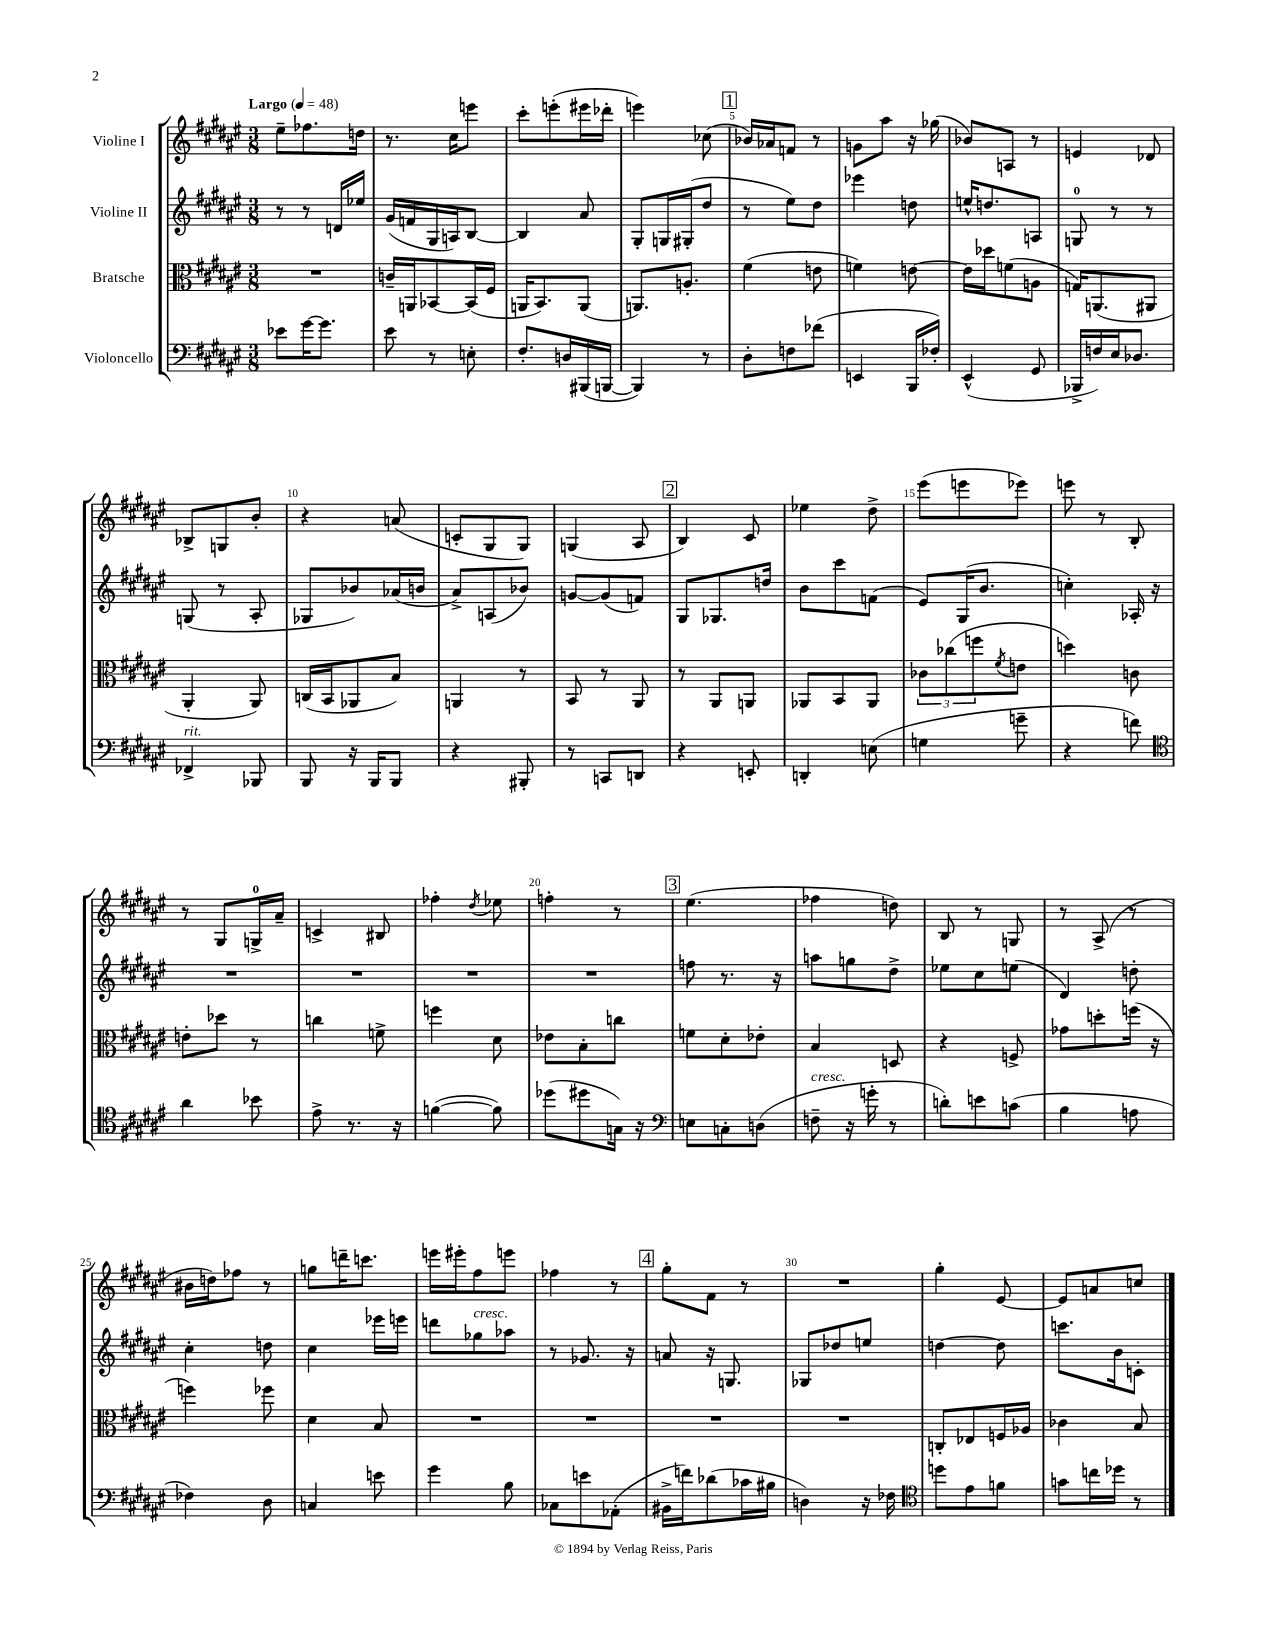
<<
\new StaffGroup <<
\new Staff = "s0" \with { instrumentName = "Violine I" } {
    \clef treble \key fis \major \numericTimeSignature \time 3/8 \tempo "Largo" 4 = 48
    eis''8-- fes''8. d''16 |
    r8. cis''16 e'''8 |
    cis'''8-. e'''8-.( eis'''16 des'''16-. |
    e'''4) ces''8( |
    \mark \markup { \box "1" } bes'16) aes'16 f'8 r8 |
    g'8 ais''8 r16 ges''16( |
    bes'8) a8 r8 |
    e'4 des'8 |
    bes8-> g8 b'8-. |
    r4 a'8( |
    c'8-. gis8 gis8) |
    g4( ais8 |
    \mark \markup { \box "2" } b4) cis'8 |
    ees''4 dis''8-> |
    eis'''8( e'''8 ees'''8) |
    e'''8 r8 b8-. |
    r8 gis8 g16-0-> ais'16-- |
    c'4-> bis8 |
    fes''4-. \acciaccatura { dis''8 } ees''8 |
    f''4-. r8 |
    \mark \markup { \box "3" } eis''4.( |
    fes''4 d''8) |
    b8 r8 g8 |
    r8 ais8->( r8 |
    bis'16 d''16) fes''8 r8 |
    g''8 d'''16-- c'''8. |
    e'''16 eis'''16-. fis''8 e'''8 |
    fes''4 r8 |
    \mark \markup { \box "4" } gis''8-. fis'8 r8 |
    R4. |
    gis''4-. eis'8~ |
    eis'8 a'8 c''8 \bar "|." |
}
\new Staff = "s1" \with { instrumentName = "Violine II" } {
    \clef treble \key fis \major \numericTimeSignature \time 3/8
    r8 r8 d'16 ees''16 |
    gis'16( f'16 gis16 a16) b8~ |
    b4 ais'8 |
    gis8-. g16 gis16-.( dis''8 |
    \mark \markup { \box "1" } r8 eis''8) dis''8 |
    ees'''4 d''8 |
    e''16-^ d''8. a8 |
    g8-0 r8 r8 |
    g8( r8 ais8-. |
    ges8 bes'8) aes'16( b'16 |
    ais'8->) a8( bes'8) |
    g'8~ g'8( f'8) |
    \mark \markup { \box "2" } gis8 ges8. d''16 |
    b'8 cis'''8 f'8( |
    eis'8) gis16( b'8. |
    c''4-.) aes16-. r16 |
    R4. |
    R4. |
    R4. |
    R4. |
    \mark \markup { \box "3" } f''8 r8. r16 |
    a''8 g''8 dis''8-> |
    ees''8 cis''8 e''8( |
    dis'4) d''8-. |
    cis''4-. d''8 |
    cis''4 ees'''16 e'''16 |
    d'''8 ges''8^\markup { \italic "cresc." } aes''8 |
    r8 ges'8. r16 |
    \mark \markup { \box "4" } a'8 r16 g8. |
    ges8 des''8 e''8 |
    d''4~ d''8 |
    c'''8. b'16 c'8-. \bar "|." |
}
\new Staff = "s2" \with { instrumentName = "Bratsche" } {
    \clef alto \key fis \major \numericTimeSignature \time 3/8
    R4. |
    c'16-- a,16 bes,8~ bes,16( fis16 |
    a,16 b,8.) a,8( |
    a,8.) a8.-. |
    \mark \markup { \box "1" } fis'4( e'8 |
    f'4) e'8~ |
    e'16 des''16 f'8( a8 |
    g16) a,8.( ais,8 |
    ais,4-. ais,8) |
    c16( b,16 aes,8 b8) |
    a,4 r8 |
    b,8 r8 ais,8 |
    \mark \markup { \box "2" } r8 ais,8 a,8 |
    aes,8 b,8 aes,8 |
    \tuplet 3/2 { ces'8 ces''8( f''8 } \acciaccatura { fis'8 } e'8 |
    d''4) c'8 |
    e'8-. des''8 r8 |
    c''4 f'8-> |
    f''4 dis'8 |
    ees'8 b8-. c''8 |
    \mark \markup { \box "3" } f'8 dis'8-. ees'8-. |
    b4 d8 |
    r4 f8-> |
    ges'8 d''8-. f''16( r16 |
    f''4) fes''8 |
    dis'4 b8 |
    R4. |
    R4. |
    \mark \markup { \box "4" } R4. |
    R4. |
    c8-. ees8 f16 aes16 |
    ces'4 b8 \bar "|." |
}
\new Staff = "s3" \with { instrumentName = "Violoncello" } {
    \clef bass \key fis \major \numericTimeSignature \time 3/8
    ees'8 gis'16~ gis'8. |
    eis'8 r8 e8-. |
    fis8.-. d16 bis,,16( b,,16~ |
    b,,4) r8 |
    \mark \markup { \box "1" } dis8-. f8 fes'8( |
    e,4 b,,16 fes16-.) |
    eis,4-^( gis,8 |
    bes,,16-> f16) eis16 des8. |
    fes,4->^\markup { \italic "rit." } bes,,8 |
    b,,8 r16 b,,16 b,,8 |
    r4 bis,,8-. |
    r8 c,8 d,8 |
    \mark \markup { \box "2" } r4 e,8-. |
    d,4-. e8( |
    g4 g'8-- |
    r4 f'8) |
    \clef tenor ais'4 bes'8 |
    eis'8-> r8. r16 |
    f'4~( f'8) |
    des''8( dis''8 g16) r16 |
    \mark \markup { \box "3" } \clef bass e8 c8-. d8( |
    f8--^\markup { \italic "cresc." } r16 g'16-. r8 |
    d'8-.) e'8 c'8( |
    b4 a8 |
    fes4) dis8 |
    c4 e'8 |
    gis'4 b8 |
    ces8 e'8 aes,8-.( |
    \mark \markup { \box "4" } bis,16-> f'16) des'8( ces'16 bis16 |
    d4) r16 fes16 |
    \clef tenor d''8 eis'8 f'8 |
    g'8 c''16 des''16 r8 \bar "|." |
}
>>
>>
\layout { \context { \Score \override BarNumber.break-visibility = ##(#f #t #t) barNumberVisibility = #(every-nth-bar-number-visible 5) } }
